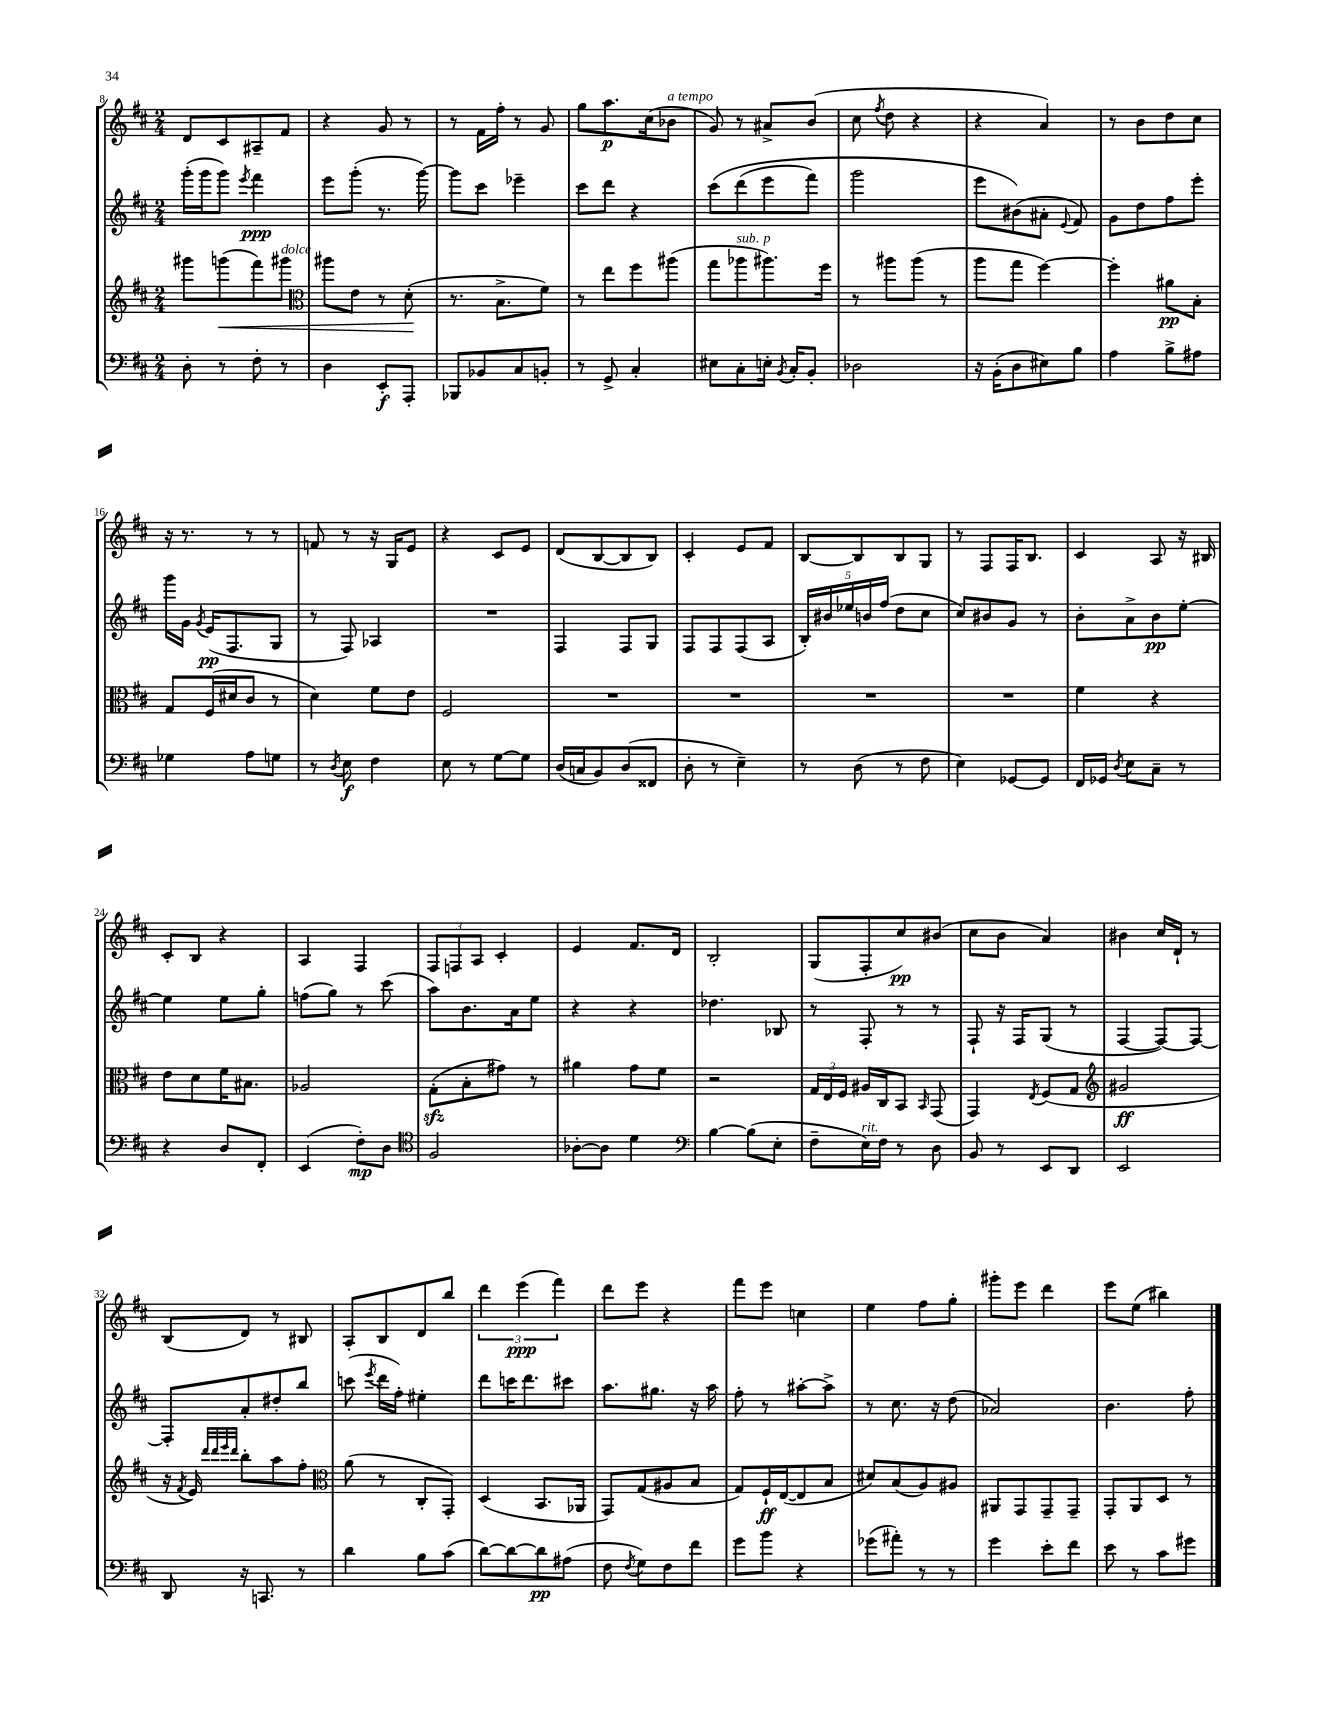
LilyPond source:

<<
\new StaffGroup <<
\new Staff = "s0" {
    \clef treble \key d \major \numericTimeSignature \time 2/4
    \autoBeamOff d'8[ cis'8 ais8-- fis'8] |
    r4 g'8 r8 |
    r8 fis'16[ fis''16]-. r8 g'8 |
    g''8[ a''8.\p cis''16( bes'8]^\markup { \italic "a tempo" } |
    g'8) r8 ais'8[-> b'8]( |
    cis''8 \acciaccatura { fis''8 } d''8 r4 |
    r4 a'4) |
    r8 b'8[ d''8 cis''8] |
    r16 r8. r8 r8 |
    f'8 r8 r16 g16[ e'8] |
    r4 cis'8[ e'8] |
    d'8[( b8~ b8 b8]) |
    cis'4-. e'8[ fis'8] |
    b8[~ b8 b8 g8] |
    r8 fis8[ fis16 b8.] |
    cis'4 a8 r16 bis16 |
    cis'8[-. b8] r4 |
    a4 fis4 |
    \tuplet 3/2 { fis8[ f8 a8] } cis'4-. |
    e'4 fis'8.[ d'16] |
    b2-. |
    g8[( fis8-. cis''8\pp) bis'8]( |
    cis''8[ b'8] a'4) |
    bis'4 cis''16[ d'16]-! r8 |
    b8[( d'8]) r8 bis8 |
    a8[-. b8 d'8 b''8] |
    \tuplet 3/2 { d'''4 e'''4\ppp( fis'''4) } |
    d'''8[ e'''8] r4 |
    fis'''8[ e'''8] c''4 |
    e''4 fis''8[ g''8]-. |
    gis'''8[-. e'''8] d'''4 |
    e'''8[ e''8]( bis''4) \bar "|." |
}
\new Staff = "s1" {
    \clef treble \key d \major \numericTimeSignature \time 2/4
    \autoBeamOff g'''16[-.( g'''16 g'''8]) \acciaccatura { e'''8 } fis'''4\ppp |
    e'''8[ g'''8]-.( r8. g'''16~) |
    g'''8[ cis'''8] ees'''4-- |
    cis'''8[ d'''8] r4 |
    cis'''8[\( d'''8( e'''8 fis'''8]) |
    g'''2 |
    e'''8[ bis'8(\) ais'8]-. \appoggiatura { e'8 } fis'8) |
    g'8[ d''8 fis''8 e'''8]-. |
    g'''16[ g'16] \acciaccatura { g'8 } e'16[\pp( fis8. g8] |
    r8 fis8) aes4 |
    R2 |
    fis4 fis8[ g8] |
    fis8[ fis8 fis8( a8] |
    \tuplet 5/4 { b16[-.) bis'16 ees''16 b'16 fis''16]( } d''8[ cis''8] |
    cis''8[) bis'8 g'8] r8 |
    b'8[-. a'8-> b'8\pp e''8]~-. |
    e''4 e''8[ g''8]-. |
    f''8[( g''8]) r8 cis'''8( |
    a''8[) b'8. a'16 e''8] |
    r4 r4 |
    des''4. bes8 |
    r8 fis8-. r8 r8 |
    fis8-! r16 fis16[ g8]( r8 |
    fis4~ fis8[~) fis8]~ |
    fis8[-. a'8-. dis''8-. b''8] |
    c'''8( \acciaccatura { e'''8 } d'''16[ fis''16]-.) eis''4-. |
    d'''8[ c'''16 d'''8. cis'''8] |
    a''8.[ gis''8.] r16 a''16 |
    fis''8-. r8 ais''8[~-. ais''8]-> |
    r8 cis''8. r16 d''8( |
    aes'2) |
    b'4. fis''8-. \bar "|." |
}
\new Staff = "s2" {
    \clef treble \key d \major \numericTimeSignature \time 2/4
    \autoBeamOff gis'''8[ g'''8\<( fis'''8) gis'''8]^\markup { \italic "dolce" } |
    \clef alto ais''8[ e'8] r8 d'8-.\!( |
    r8. b8.[-> fis'8]) |
    r8 e''8[ fis''8 ais''8]( |
    g''8[ aes''8^\markup { \italic "sub. p" } ais''8.) fis''16] |
    r8 ais''8[ ais''8]( r8 |
    a''8[ g''8] fis''4~) |
    fis''4-. ais'8[\pp b8]-. |
    g8[ fis16( dis'16 cis'8] r8 |
    d'4) fis'8[ e'8] |
    fis2 |
    R2 |
    R2 |
    R2 |
    R2 |
    fis'4 r4 |
    e'8[ d'8 fis'16 bis8.] |
    aes2 |
    g8[-.\sfz( b8-. gis'8]) r8 |
    ais'4 g'8[ fis'8] |
    r2 |
    \tuplet 3/2 { g16[ e16 fis16] } ais16[ cis16 b,8] \grace { b,16 } g,8( |
    g,4) \acciaccatura { e8 } fis8[( g8] |
    \clef treble gis'2\ff |
    r16 \acciaccatura { fis'8 } e'16) \grace { d'''32[ d'''32 e'''32 d'''32] } b''8[-. a''8 fis''8]-. |
    \clef alto a'8( r8 cis8[-. g,8]-.) |
    d4( b,8.[ aes,16] |
    g,8[) g8( ais8 b8] |
    g8[) fis16-!\ff e16~( e8 b8] |
    dis'8[) b8( a8) ais8] |
    ais,8[ g,8 g,8-- g,8]-- |
    g,8[-. a,8 d8] r8 \bar "|." |
}
\new Staff = "s3" {
    \clef bass \key d \major \numericTimeSignature \time 2/4
    \autoBeamOff d8-. r8 fis8-. r8 |
    d4 e,8[-.\f a,,8]-. |
    bes,,8[ bes,8 cis8 b,8]-. |
    r8 g,8-> cis4-. |
    eis8[ cis8-. e16]-. \acciaccatura { b,8 } cis16[-. b,8]-. |
    des2 |
    r16 b,16[-.( d8 eis8) b8] |
    a4 b8[-> ais8] |
    ges4 a8[ g8] |
    r8 \acciaccatura { d8 } e8\f fis4 |
    e8 r8 g8[~ g8] |
    d16[( c16 b,8) d8( fisis,8] |
    d8-. r8 e4--) |
    r8 d8( r8 fis8 |
    e4) ges,8[~ ges,8] |
    fis,16[ ges,16] \acciaccatura { d8 } e8[ cis8]-- r8 |
    r4 d8[ fis,8]-. |
    e,4( fis8[-.\mp) d8] |
    \clef tenor fis2 |
    aes8[~-. aes8] d'4 |
    \clef bass b4~ b8[( e8]-. |
    fis8[-- e16^\markup { \italic "rit." }) fis16] r8 d8 |
    b,8 r8 e,8[ d,8] |
    e,2 |
    d,8 r16 c,8. r8 |
    d'4 b8[ cis'8]( |
    d'8[~) d'8~ d'8\pp ais8]( |
    fis8 \acciaccatura { fis8 } g8[) fis8 fis'8] |
    g'8[ b'8] r4 |
    ges'8[( ais'8]-.) r8 r8 |
    g'4 e'8[-. fis'8] |
    e'8 r8 cis'8[ gis'8] \bar "|." |
}
>>
>>
\layout { \context { \Score currentBarNumber = #8 } }
